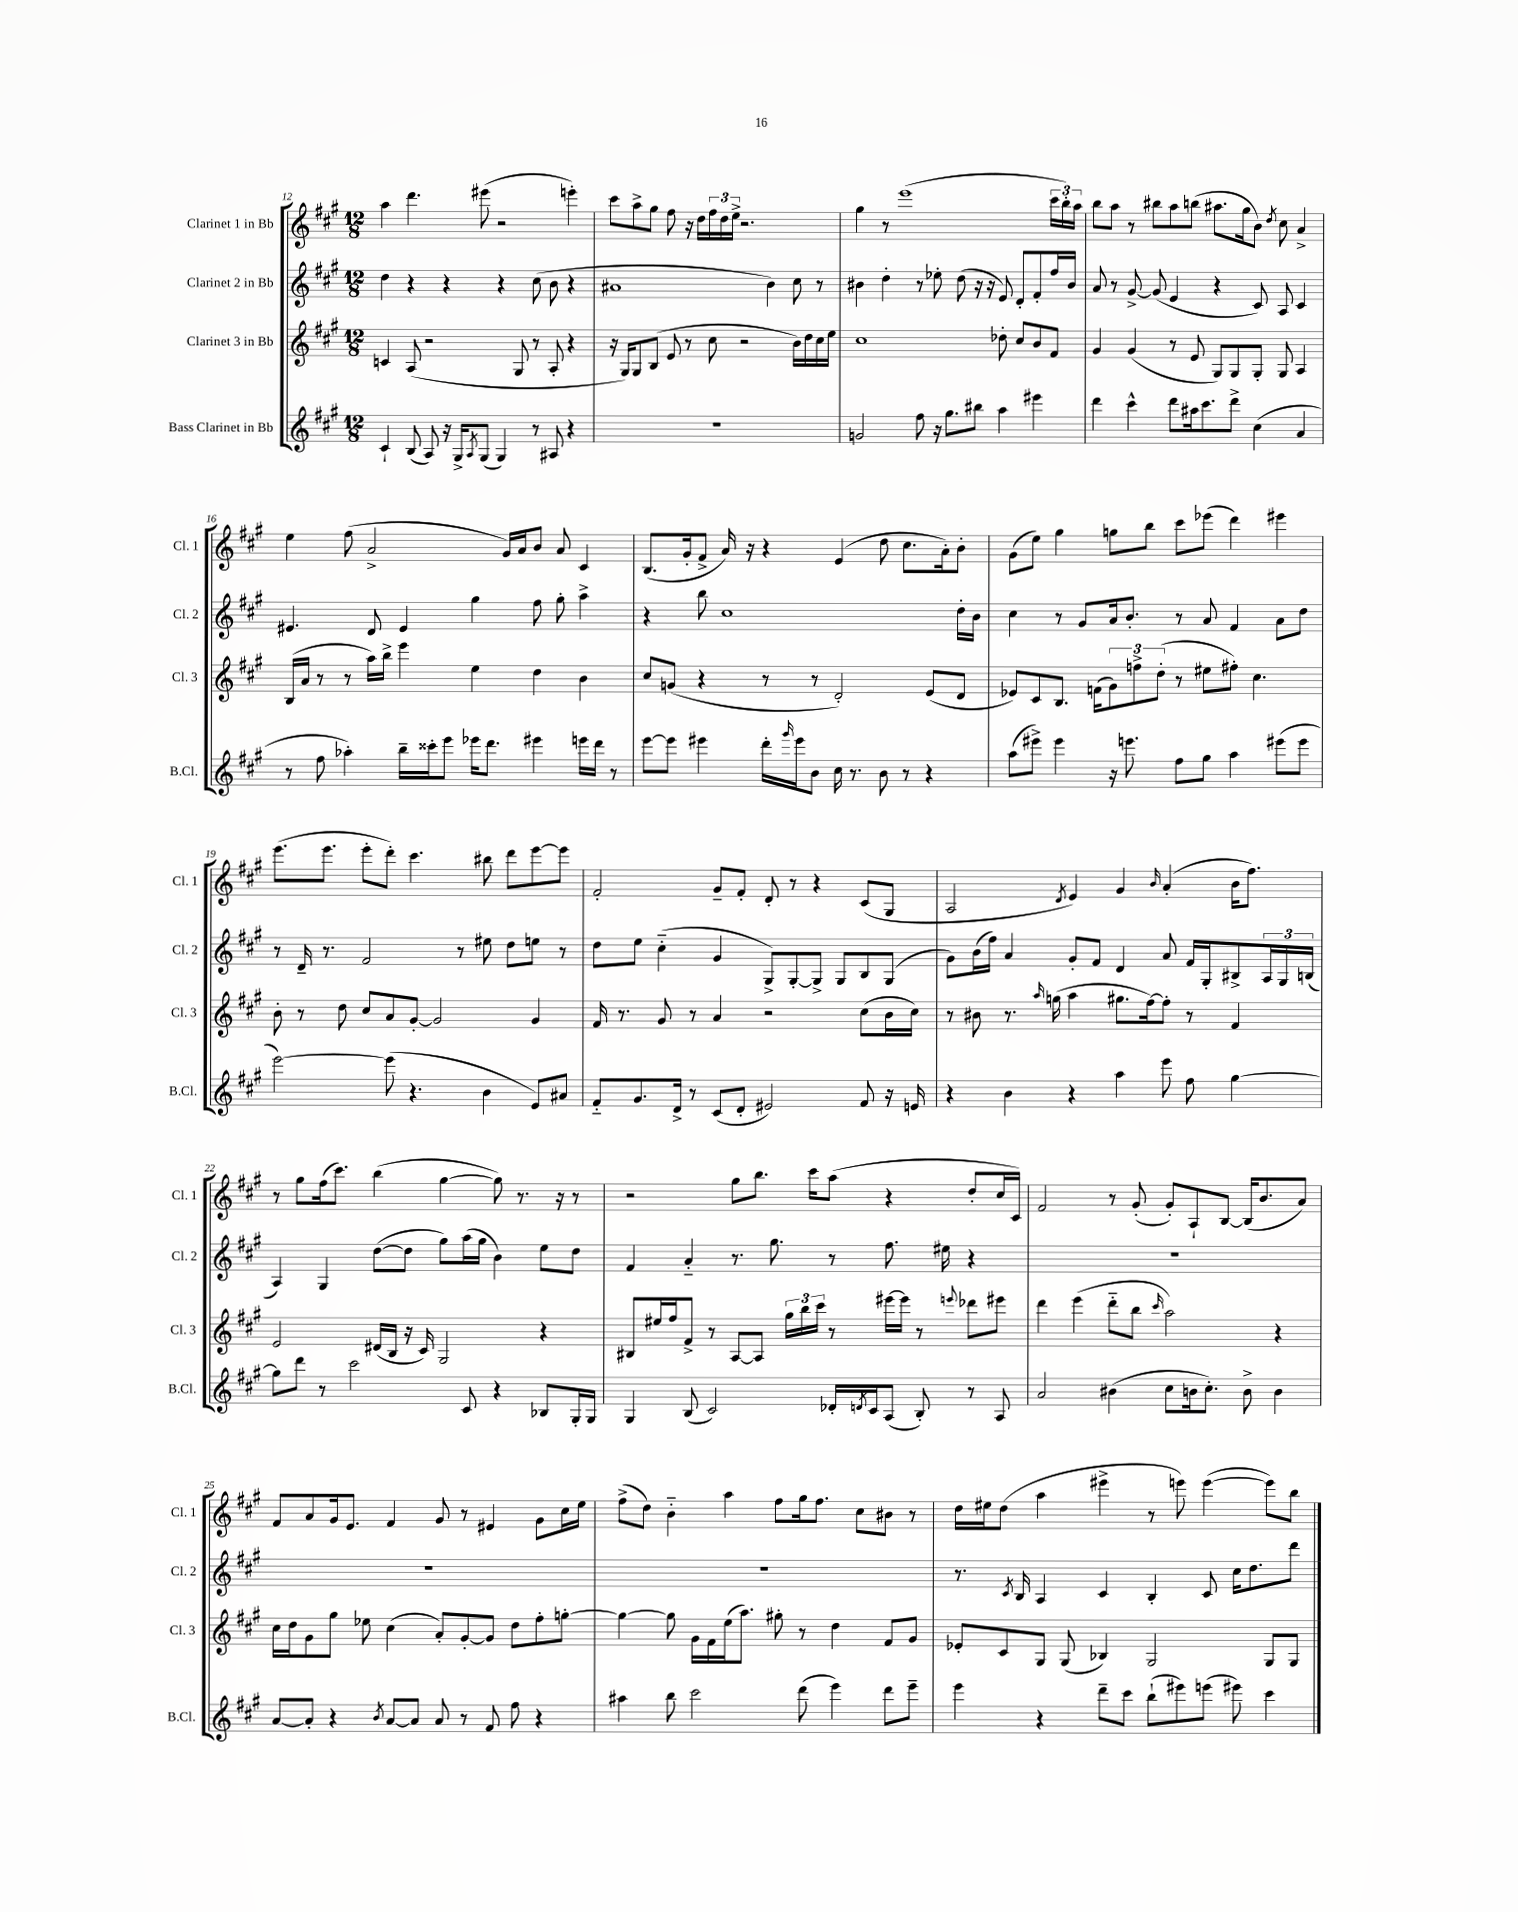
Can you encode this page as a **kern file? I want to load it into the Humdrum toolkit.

**kern	**kern	**kern	**kern
*staff4	*staff3	*staff2	*staff1
*clefG2	*clefG2	*clefG2	*clefG2
*k[f#c#g#]	*k[f#c#g#]	*k[f#c#g#]	*k[f#c#g#]
*M12/8	*M12/8	*M12/8	*M12/8
4c#`/	4c/	4dd\	4aa\
(8B/	(8A/	4r	4.ddd\
8A/)	2r	.	.
16r	.	4r	.
16G#^/LK	.	.	.
8qA/	.	.	.
(8G#/J	.	.	(8eee#\
4G#/)	.	4r	2r
.	8G#/	.	.
8r	8r	(8cc#\	.
8A#/	8A'/	8b\	.
4r	4r	4r	4eee'\)
=	=	=	=
1.r	16r	1a#	8ccc#\L
.	16G#/LK)	.	.
.	8G#/	.	8aa^\
.	(8B/J	.	8gg#\J
.	8e/	.	8ff#\
.	8r	.	16r
.	.	.	16dd\LL
.	8cc#\	.	24ff#\
.	.	.	24dd\
.	.	.	24ee^\JJ
.	2r	.	2.r
.	.	4b\)	.
.	16b\LL)	8cc#\	.
.	16dd\	.	.
.	16cc#\	8r	.
.	16ee\JJ	.	.
=	=	=	=
2g/	1cc#	4b#\	4gg#\
.	.	4dd'\	8r
.	.	.	(1eee
8ff#\	.	8r	.
16r	.	8ee-'\	.
8.gg#\L	.	.	.
.	.	(8dd\	.
8bb#\J	.	16r	.
.	.	16r	.
4aa\	8dd-'\	8e/)	.
.	8cc#/L	8d'/L	.
4eee#\	8b/	8f#'/	.
.	8f#/J	16ff#/L	24ccc#\LL
.	.	.	24bb'\)
.	.	16b#/JJ	.
.	.	.	24aa\JJ
=	=	=	=
4ddd\	4g#/	8a/	8bb\L
.	.	8r	8aa\J
4ccc#^^\	(4g#/	[8g#^/	8r
.	.	(8g#/]	8bb#\L
8ddd\L	8r	4e/	8aa\
16aa#\k	8e/	.	(8bb\J
8.ccc#\	.	.	.
.	8G#/L)	4r	8.aa#\L
8ddd^\J	8G#/	.	.
.	.	.	16gg#\k
(4cc#\	8G#'/J	8c#/)	8b\J)
.	.	.	8qdd/
.	8G#/	8A/	8cc#\
4a/	4A/	4c#/	4a^/
=	=	=	=
8r	(16B/LL	4.e#/	4ee\
.	16a/JJ	.	.
8ff#\	8r	.	.
4aa-'\)	8r	.	(8ff#\
.	16aa\LL)	8d/	2a^/
.	16bb^\JJ	.	.
16bb~\LL	4eee\	4e#/	.
16ccc##'\J	.	.	.
8eee\J	.	.	.
16eee-\LK	4ee\	4gg#\	.
8.ddd\J	.	.	.
.	.	.	16g#/LL)
.	.	.	16a/J
4eee#\	4dd\	8ff#\	8b/J
.	.	8gg#'\	8a/
16eee\LL	4b\	4aa^\	4c#/
16ddd\JJ	.	.	.
8r	.	.	.
=	=	=	=
[8eee\L	8cc#/L	4r	(8.B/L
8eee\]J	(8g/J	.	.
.	.	.	16g#'/k
4eee#\	4r	8bb\	8f#^/J
.	.	1cc#	16a/)
.	.	.	16r
16ddd'\LL	8r	.	4r
16qqggg#/	.	.	.
16eee#\J	.	.	.
8b\J	8r	.	.
16cc#\	2d'/)	.	(4e/
8.r	.	.	.
8b\	.	.	8dd\
8r	.	.	8.cc#\L
4r	(8e/L	.	.
.	.	.	16a'\k)
.	8d/J	16dd'\LL	8b'\J
.	.	16b\JJ	.
=	=	=	=
(8aa\L	8e-/L)	4cc#\	(8g#\L
8eee#^\J)	8c#/	.	8ee\J)
4eee#\	8.B/J	8r	4gg#\
.	.	8g#/L	.
.	(16f\LK	.	.
16r	12g#\)	16a/k	8gg\L
8.eee\	.	8.b'/J	.
.	12ff^\	.	.
.	.	.	8bb\J
.	(12dd'\J	.	.
8ff#\L	8r	8r	8ccc#\L
8gg#\J	8ee#\L	8a/	(8eee-\J
4aa\	8ff#'\J)	4f#/	4ddd\)
.	4.cc#\	.	.
(8eee#\L	.	8a\L	4eee#\
8eee#\J	.	8dd\J	.
=	=	=	=
[2eee\)	8b'\	8r	(8.eee\L
.	8r	16d~/	.
.	.	8.r	8.eee\J
.	8dd\	.	.
.	8cc#/L	2f#/	8eee'\L
(8eee\]	8a/	.	8ddd'\J)
4.r	[8g#'/J	.	4.ccc#\
.	2g#/]	.	.
.	.	8r	.
4b\	.	8ee#\	8bb#\
.	.	8dd\L	8ddd\L
8e/L)	4g#/	8ee\J	[8eee\
8a#/J	.	8r	8eee\]J
=	=	=	=
8f#'~/L	16f#/	8dd\L	2f#'/
.	8.r	.	.
8.g#/	.	8ee\J	.
.	8g#/	(4cc#'~\	.
16d^/Jk	.	.	.
8r	8r	.	.
(8c#/L	4a/	4g#/	8g#~/L
8d'/J	.	.	8f#'/J
2e#/)	2r	8G#^/L)	8d'/
.	.	[8G#'/	8r
.	.	8G#^/]J	4r
.	.	8G#/L	.
8f#/	(8cc#\L	8B/	(8c#/L
16r	16b\L	(8G#/J	8G#/J
16e/	16cc#\JJ)	.	.
=	=	=	=
4r	8r	8g#\L)	2A/
.	8b#\	(16b\L	.
.	.	16ff#\JJ)	.
4b\	8.r	4a/	.
.	16qqaa/	.	.
.	(16gg\	.	.
.	.	.	8qd/
4r	4aa\	8g#'/L	4e/)
.	.	8f#/J	.
4aa\	8.gg#\L	4d/	4g#/
.	[16ff#\k)	.	.
.	.	.	16qqb/
8eee\	8ff#'\]J	8a/	(4a'/
8ff#\	8r	16f#/LL	.
.	.	16G#'/J	.
[4gg#\	4f#/	8B#^/	16b\LK
.	.	.	8.ff#\J)
.	.	24A/L	.
.	.	24G#/	.
.	.	(24B/JJ	.
=	=	=	=
8gg#\]L	2e/	4A/)	8r
8ddd\J	.	.	8gg#\L
8r	.	4G#/	(16ff#\k
.	.	.	8.ccc#\J)
2ccc#\	.	.	.
.	(16d#/LL	([8dd\L	(4bb\
.	16B/JJ	.	.
.	16r	8dd\]J	.
.	16c#/)	.	.
.	2G#/	8gg#\L)	[4gg#\
8c#/	.	(16aa\L	.
.	.	16gg#\JJ	.
4r	.	4b\)	8gg#\])
.	.	.	8.r
8B-/L	4r	8ee\L	.
.	.	.	16r
16G#'/L	.	8dd\J	8r
16G#/JJ	.	.	.
=	=	=	=
4G#/	8B#/L	4f#/	2r
.	16ee#/L	.	.
.	16ff#/J	.	.
(8B/	8f#^/J	4a'~/	.
2c#/)	8r	.	.
.	[8A/L	8.r	8gg#\L
.	8A/]J	.	8.bb\J
.	.	8.gg#\	.
.	24gg#\LL	.	.
.	24bb\	.	.
.	.	.	16ccc#\LK
.	24ccc#\JJ	.	.
16d-'/LL	8r	8r	(8aa\J
8qd/	.	.	.
16c#/J	.	.	.
(8A/J	[16eee#\LL	8.ff#\	4r
.	16eee#\]JJ	.	.
8B'/)	8r	.	.
.	.	16ee#\	.
.	8qqeee/	.	.
8r	8ddd-\L	4r	8dd'/L
8A/	8eee#\J	.	16cc#/L
.	.	.	16c#/JJ)
=	=	=	=
2a/	4ddd\	1.r	2f#/
.	(4eee\	.	.
(4b#\	8ddd'~\L	.	8r
.	8bb\J	.	(8g#'/
.	16qqccc#/	.	.
8cc#\L	2aa\)	.	8g#'/L)
16b\k	.	.	8A`/
8.cc#'\J)	.	.	.
.	.	.	[8B/J
8b^\	.	.	(16B/]LK
.	.	.	8.b/
4b\	4r	.	.
.	.	.	8a/J)
=	=	=	=
[8a/L	16cc#\LL	1.r	8f#/L
.	16dd\J	.	.
8a'/]J	8g#\	.	8a/
4r	8gg#\J	.	16g#/k
.	.	.	8.e/J
.	8ee-\	.	.
8qb/	.	.	.
[8a/L	(4cc#\	.	4f#/
8a/]J	.	.	.
8a/	8a'/L)	.	8g#/
8r	[8g#'/	.	8r
8f#/	8g#/]J	.	4e#/
8ff#\	8dd\L	.	.
4r	8ff#'\	.	8g#\L
.	[8gg'\J	.	16cc#\L
.	.	.	16ee\JJ
=	=	=	=
4aa#\	4gg\_	1.r	(8ff#^\L
.	.	.	8dd\J)
8bb\	8gg\]	.	4b'~\
2ccc#\	16g#\LL	.	.
.	16f#\	.	.
.	(16ee\J	.	4aa\
.	8.aa\J)	.	.
.	8gg#'\	.	8ff#\L
(8ddd\	8r	.	16gg#\k
.	.	.	8.ff#\J
4eee\)	4dd\	.	.
.	.	.	8cc#\L
8ddd\L	8f#/L	.	8b#\J
8eee~\J	8g#/J	.	8r
=	=	=	=
4eee\	8e-'/L	8.r	16dd\LL
.	.	.	16ee#\J
.	8c#/	.	(8dd\J
.	.	8qc#/	.
.	.	16B/	.
4r	8G#/J	4A/	4aa\
.	(8G#/	.	.
8ddd~\L	4B-/)	4c#/	4eee#^\
8ccc#\J	.	.	.
(8bb`\L	2G#/	4B'/	8r
8eee#\)	.	.	8eee\)
(8eee\J	.	8c#/	([4eee\
8eee#\)	.	16cc#\LK	.
.	.	8.dd\	.
4ccc#\	8G#/L	.	8eee\]L)
.	8G#/J	8ddd\J	8bb\J
==	==	==	==
*-	*-	*-	*-
